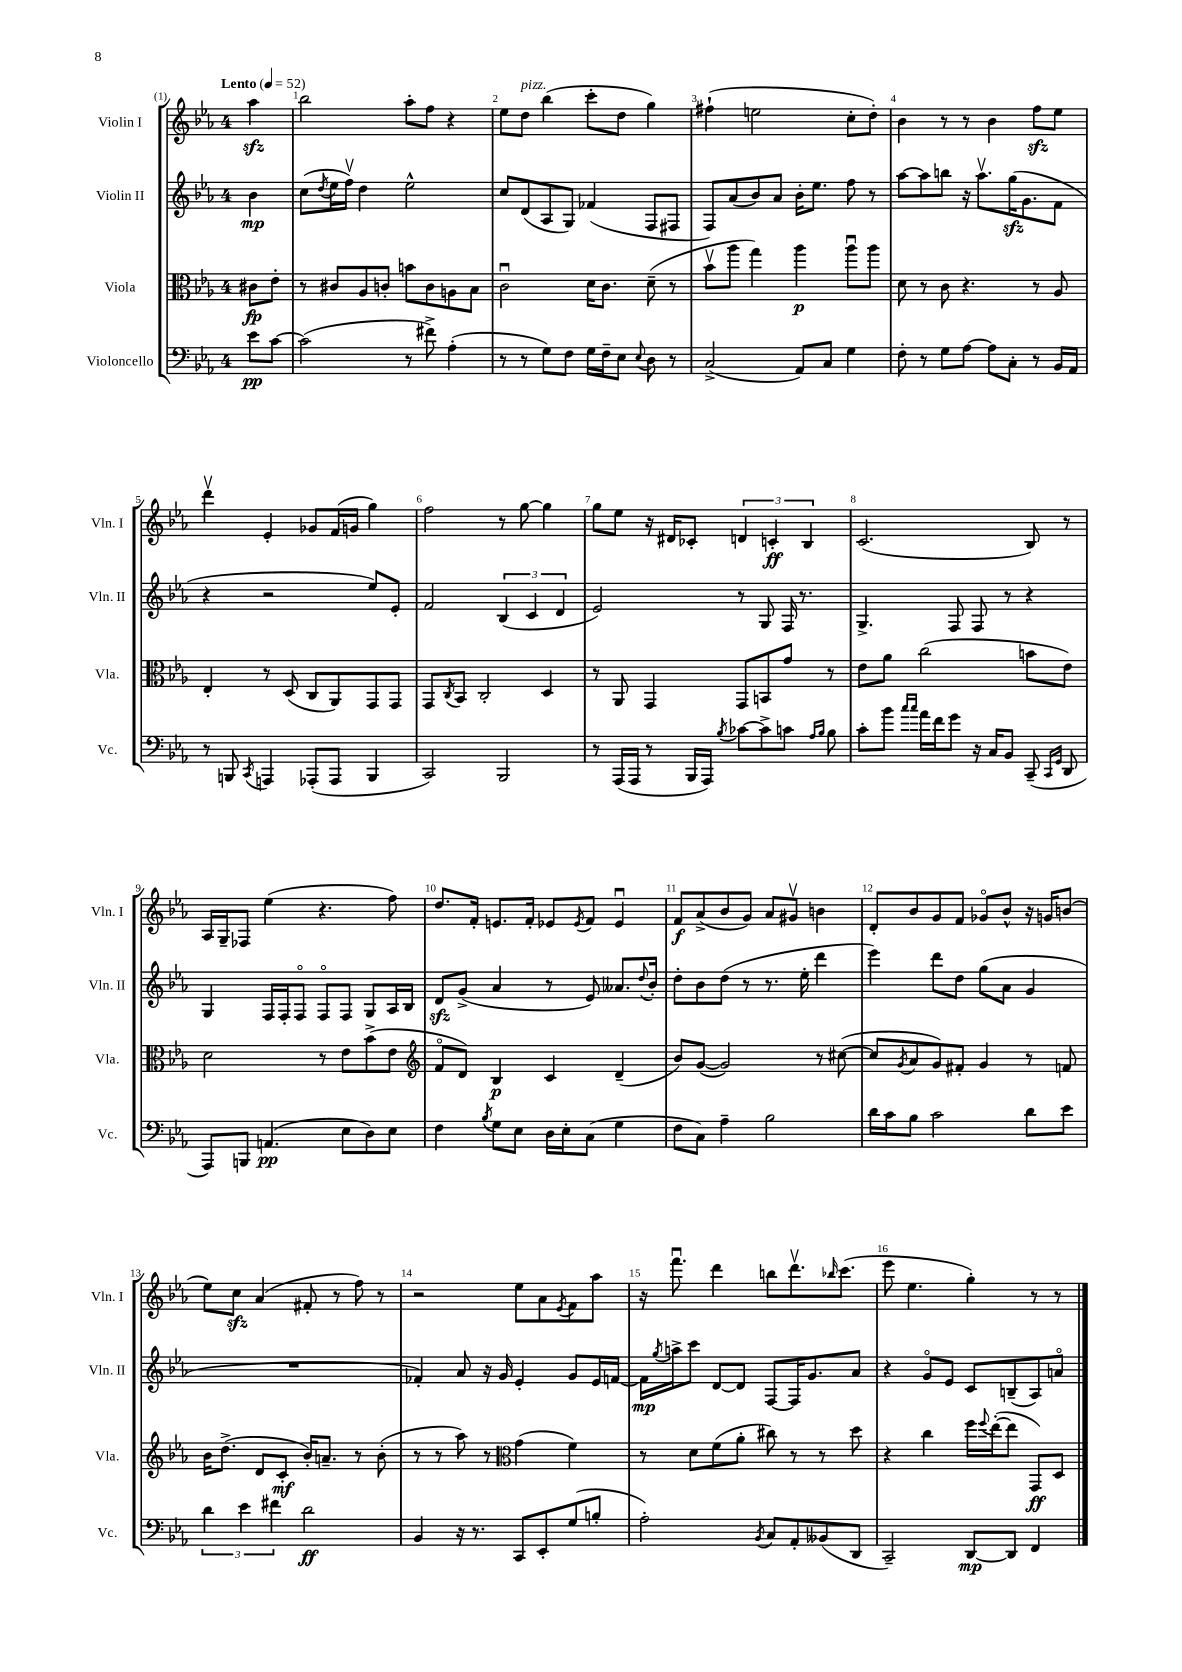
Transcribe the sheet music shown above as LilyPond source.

<<
\new StaffGroup <<
\new Staff = "s0" \with { instrumentName = "Violin I" shortInstrumentName = "Vln. I" } {
    \clef treble \key ees \major \once \override Staff.TimeSignature.style = #'single-digit \time 4/4 \partial 4 \tempo "Lento" 4 = 52
    aes''4\sfz |
    bes''2 aes''8-. f''8 r4 |
    ees''8 d''8^\markup { \italic "pizz." } bes''4( c'''8-. d''8 g''4) |
    fis''4-!( e''2 c''8-. d''8-.) |
    bes'4 r8 r8 bes'4 f''8\sfz ees''8 |
    d'''4\upbow ees'4-. ges'8 f'16( g'16 g''4) |
    f''2 r8 g''8~ g''4 |
    g''8 ees''8 r16 dis'16 ces'8-. \tuplet 3/2 { d'4 c'4-.\ff bes4 } |
    c'2.( bes8) r8 |
    aes16 g16-- fes8 ees''4( r4. f''8) |
    d''8. f'16-. e'8. f'16-. ees'8 \acciaccatura { ees'8 } f'8 ees'4\downbow |
    f'8\f aes'8->( bes'8 g'8) aes'8 gis'8\upbow b'4 |
    d'8-. bes'8 g'8 f'8 ges'8\flageolet bes'8-^ r16 g'16 b'8( |
    ees''8) c''8\sfz aes'4( fis'8-. r8 f''8) r8 |
    r2 ees''8 aes'8 \acciaccatura { ees'8 } f'8 aes''8 |
    r16 f'''8.\downbow d'''4 b''8 d'''8.\upbow \grace { bes''16 } c'''8.( |
    ees'''8 ees''4. g''4-.) r8 r8 \bar "|." |
}
\new Staff = "s1" \with { instrumentName = "Violin II" shortInstrumentName = "Vln. II" } {
    \clef treble \key ees \major \once \override Staff.TimeSignature.style = #'single-digit \time 4/4 \partial 4
    bes'4\mp |
    c''8( \acciaccatura { d''8 } ees''16 f''16\upbow) d''4 ees''2-^ |
    c''8 d'8( aes8 g8) fes'4( f8 fis8 |
    f8) aes'8( bes'8) aes'8 bes'16-. ees''8. f''8 r8 |
    aes''8~ aes''8 b''8 r16 aes''8.\upbow g''16\sfz( g'8. f'8 |
    r4 r2 ees''8) ees'8-. |
    f'2 \tuplet 3/2 { bes4( c'4 d'4 } |
    ees'2) r8 g8 f16 r8. |
    g4.-> f8 f8 r8 r4 |
    g4 f16 f16-. f8\flageolet f8\flageolet f8 g8 aes16 bes16 |
    d'8\sfz g'8->( aes'4 r8 ees'8) aeses'8. \appoggiatura { d''8 } bes'16-. |
    d''8-. bes'8 d''8( r8 r8. ees''16-. d'''4 |
    ees'''4) d'''8 d''8 g''8( aes'8 g'4 |
    R1 |
    fes'4-.) aes'8 r16 g'16 ees'4-. g'8 ees'16 f'16~ |
    f'16\mp \acciaccatura { g''8 } a''16-> c'''8 d'8~ d'8 f8~ f16 g'8. aes'8 |
    r4 g'8\flageolet ees'8 c'8 b8--( aes8) a'8\flageolet \bar "|." |
}
\new Staff = "s2" \with { instrumentName = "Viola" shortInstrumentName = "Vla." } {
    \clef alto \key ees \major \once \override Staff.TimeSignature.style = #'single-digit \time 4/4 \partial 4
    cis'8\fp ees'8-. |
    r8 cis'8 aes8 c'8-. b'8 c'8 a8 bes8 |
    c'2\downbow d'16 c'8. d'8--( r8 |
    bes'8\upbow aes''8 g''4) aes''4\p aes''8\downbow aes''8 |
    d'8 r8 c'8 r4. r8 aes8 |
    ees4-. r8 d8( c8 aes,8) g,8 g,8 |
    g,8 \acciaccatura { c8 } bes,8 c2-. d4 |
    r8 aes,8 g,4 g,8 b,8 g'8 r8 |
    ees'8 aes'8 c''2( b'8 ees'8) |
    d'2 r8 ees'8 bes'8->( ees'8 |
    \clef treble f'8\flageolet d'8) bes4\p c'4 d'4--( |
    bes'8) g'8~( g'2) r8 cis''8~( |
    cis''8 \acciaccatura { g'8 } aes'8 g'8) fis'8-. g'4 r8 f'8 |
    bes'16 d''8.->( d'8 c'8-.\mf bes'16-.) a'8.-- r8 bes'8-.( |
    r8 r8 aes''8) r8 \clef alto g'4( f'4) |
    r8 d'8 f'8( aes'8-. cis''8) r8 r8 d''8 |
    r4 c''4 f''16 \appoggiatura { f''8 } ees''16~-.( ees''8 g,8\ff) d8 \bar "|." |
}
\new Staff = "s3" \with { instrumentName = "Violoncello" shortInstrumentName = "Vc." } {
    \clef bass \key ees \major \once \override Staff.TimeSignature.style = #'single-digit \time 4/4 \partial 4
    ees'8\pp c'8~ |
    c'2( r8 fis'8->) aes4-.( |
    r8 r8 g8) f8 g16 f16-- ees8 \appoggiatura { ees8 } d8 r8 |
    c2->( aes,8) c8 g4 |
    f8-. r8 g8 aes8~ aes8 c8-. r8 bes,16 aes,16 |
    r8 b,,8 \acciaccatura { c,8 } a,,4 aes,,8-.( aes,,8 b,,4 |
    c,2) bes,,2 |
    r8 aes,,16( aes,,16 r8 bes,,16 aes,,16) \acciaccatura { bes8 } ces'8~ ces'8-> c'8 \grace { aes16 bes16 } bes8 |
    c'8-. bes'8 \grace { c''16 c''16 } aes'16 f'16 g'8 r16 c16 bes,8 c,8--( \grace { c,16 g,16 } d,8 |
    aes,,8) b,,8 a,4.\pp( ees8 d8) ees8 |
    f4 \acciaccatura { bes8 } g8 ees8 d16 ees16-. c8( g4 |
    f8 c8) aes4-- bes2 |
    d'16 c'16 bes8 c'2 d'8 ees'8 |
    \tuplet 3/2 { d'4 ees'4 fis'4 } d'2\ff |
    bes,4 r16 r8. c,8 ees,8-. g8( b8-. |
    aes2-.) \acciaccatura { bes,8 } c8 aes,8-. beses,8( d,8 |
    c,2--) d,8~\mp d,8 f,4 \bar "|." |
}
>>
>>
\layout { \context { \Score \override BarNumber.break-visibility = ##(#f #t #t) barNumberVisibility = #all-bar-numbers-visible } }
